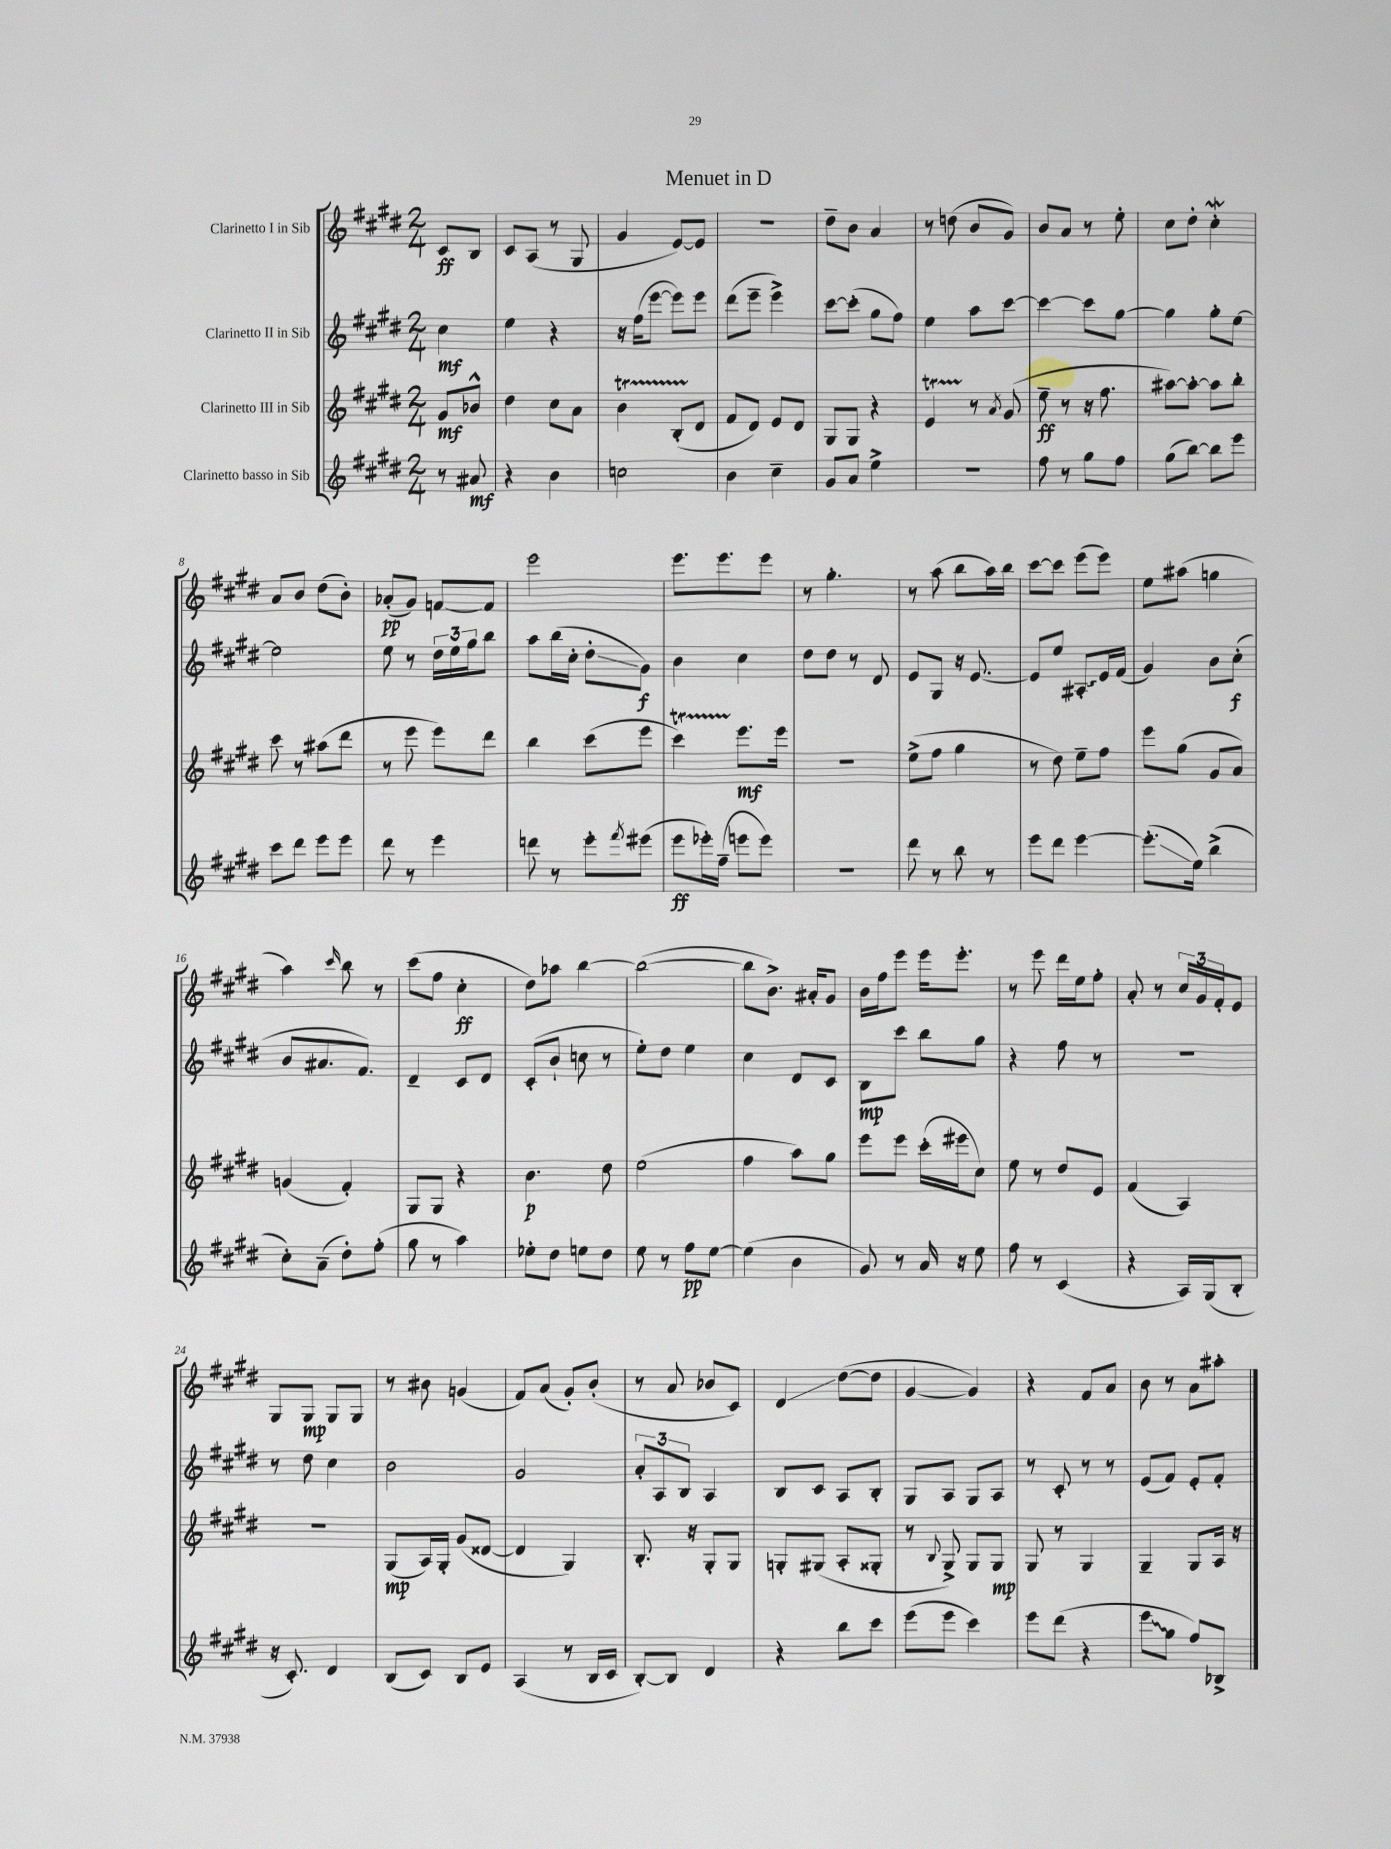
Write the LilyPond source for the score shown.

\header { title = "Menuet in D" }
<<
\new StaffGroup <<
\new Staff = "s0" \with { instrumentName = "Clarinetto I in Sib" } {
    \clef treble \key e \major \numericTimeSignature \time 2/4 \partial 4
    cis'8\ff b8 |
    cis'8 a8( r8 gis8 |
    gis'4 e'8~) e'8 |
    r2 |
    dis''8-- b'8 a'4 |
    r8 d''8( b'8 gis'8) |
    b'8 a'8 r8 e''8-. |
    cis''8 dis''8-. cis''4-.\mordent |
    a'8 b'8 dis''8( b'8-.) |
    aes'8-.\pp( gis'8) f'8~ f'8 |
    e'''2 |
    e'''8. e'''8. e'''8 |
    r8 gis''4.-. |
    r8 a''8( b''8 a''16) b''16 |
    cis'''8~ cis'''8 e'''8( e'''8) |
    e''8 ais''8( g''4 |
    a''4) \grace { cis'''16 } b''8 r8 |
    cis'''8( fis''8 cis''4-.\ff |
    dis''8) aes''8 b''4~ |
    b''2~( |
    b''8 b'8.->) ais'16-. gis'8 |
    b'16 fis''16 e'''8 e'''16 e'''8.-. |
    r8 e'''8 dis'''16 e''16 fis''8-. |
    a'8-. r8 \tuplet 3/2 { cis''16 gis'16 fis'16-. } e'8 |
    gis8 gis8\mp gis8 gis8 |
    r8 bis'8 g'4( |
    fis'8) a'8( gis'8-.) b'8-.( |
    r8 a'8 bes'8 cis'8) |
    dis'4\glissando dis''8~( dis''8 |
    gis'4~ gis'4) |
    r4 fis'8 a'8 |
    b'8 r8 a'8 ais''8-. \bar "|." |
}
\new Staff = "s1" \with { instrumentName = "Clarinetto II in Sib" } {
    \clef treble \key e \major \numericTimeSignature \time 2/4 \partial 4
    cis''4\mf |
    e''4 r4 |
    r16 fis''16( e'''8~ e'''8) e'''8 |
    dis'''8( e'''8-- e'''4->) |
    cis'''8~ cis'''8-.( gis''8 fis''8) |
    e''4 a''8 cis'''8~ |
    cis'''4~ cis'''8 gis''8~ |
    gis''4 gis''8-. e''8~ |
    e''2 |
    e''8 r8 \tuplet 3/2 { dis''16 e''16 gis''16 } b''8 |
    a''8 b''16( cis''16-. dis''8-.\glissando gis'8\f) |
    b'4 cis''4 |
    dis''8 dis''8 r8 dis'8 |
    e'8 gis8 r16 e'8.~ |
    e'8 e''8 \once \override Glissando.style = #'zigzag ais8-.\glissando e'16 fis'16( |
    gis'4) b'8 cis''8-.\f( |
    b'8 ais'8. fis'8.) |
    dis'4-- cis'8 dis'8 |
    cis'8-.( b'8-! c''8 r8 |
    e''8-.) dis''8 e''4 |
    cis''4 dis'8 cis'8 |
    b8\mp cis'''8 b''8 gis''8 |
    r4 fis''8 r8 |
    R2 |
    r8 dis''8 cis''4 |
    b'2 |
    gis'2 |
    \tuplet 3/2 { a'8-. a8 b8 } a4 |
    b8 cis'8 a8 b8-. |
    gis8 a8 gis8 a8 |
    r8 cis'8-. r8 r8 |
    e'8( fis'8) e'8-. fis'8-. \bar "|." |
}
\new Staff = "s2" \with { instrumentName = "Clarinetto III in Sib" } {
    \clef treble \key e \major \numericTimeSignature \time 2/4 \partial 4
    gis'8\mf bes'8-^ |
    dis''4 cis''8 a'8 |
    b'4\startTrillSpan b8-.( dis'8\stopTrillSpan |
    fis'8 dis'8) e'8 dis'8 |
    gis8 gis8 r4 |
    e'4\startTrillSpan r8\stopTrillSpan \acciaccatura { a'8 } gis'8( |
    e''8--\ff r8 r16 fis''8. |
    ais''8~) ais''8~-. ais''8 b''8-. |
    cis'''8 r8 ais''8( dis'''8 |
    r8 e'''8 e'''8) dis'''8 |
    b''4 cis'''8( e'''8 |
    cis'''4\startTrillSpan) e'''8.\stopTrillSpan\mf e'''16 |
    r2 |
    e''8->( fis''8 gis''4 |
    r8 dis''8) e''8-- fis''8 |
    e'''8 gis''8( gis'8 a'8) |
    g'4( fis'4-.) |
    gis8 gis8 r4 |
    b'4.\p dis''8 |
    e''2( |
    fis''4 a''8) gis''8 |
    e'''8 e'''8 cis'''16-.( eis'''16 cis''8) |
    e''8 r8 dis''8 e'8 |
    fis'4( a4) |
    R2 |
    gis8\mp( a16) gis16-. gis'8( disis'8~ |
    disis'4 gis4) |
    b8.-. r16 gis8-. gis8 |
    g8-. gis8( a8-. gisis8-. |
    r8 \appoggiatura { b8 } gis8->) gis8 gis8\mp |
    gis8 r8 gis4 |
    gis4-- gis8 a16 r16 \bar "|." |
}
\new Staff = "s3" \with { instrumentName = "Clarinetto basso in Sib" } {
    \clef treble \key e \major \numericTimeSignature \time 2/4 \partial 4
    r8 ais'8\mf |
    r4 b'4 |
    c''2 |
    b'4 cis''4-- |
    gis'8 a'8 e''4-> |
    r2 |
    fis''8 r8 gis''8 fis''8 |
    gis''8( b''8~) b''8 e'''8 |
    cis'''8 dis'''8 e'''8 e'''8 |
    dis'''8 r8 e'''4 |
    d'''8 r8 e'''8-. \acciaccatura { fis'''8 } eis'''8( |
    e'''8\ff ees'''16-.) fis''16--( e'''8 e'''8) |
    r2 |
    dis'''8 r8 b''8 r8 |
    e'''8 dis'''8 e'''4~ |
    e'''8.-.\glissando( e''16) b''4->( |
    cis''8-.) a'8--( dis''8-.) fis''8-.( |
    gis''8 r8 a''4) |
    ees''8-. dis''8 e''8 dis''8 |
    e''8 r8 fis''8\pp e''8~ |
    e''4( b'4 |
    gis'8) r8 a'16 r16 e''8 |
    fis''8 r8 cis'4( |
    r4 a16) gis16( b8-. |
    r16 cis'8.-.) dis'4 |
    b8( cis'8) b8 e'8 |
    a4( r8 b16 cis'16 |
    b8~-.) b8 dis'4 |
    r4 b''8 cis'''8 |
    e'''8( e'''8 cis'''4) |
    e'''8 dis'''8( r4 |
    \once \override Glissando.style = #'zigzag e'''8\glissando gis''8 fis''8) bes8-> \bar "|." |
}
>>
>>
